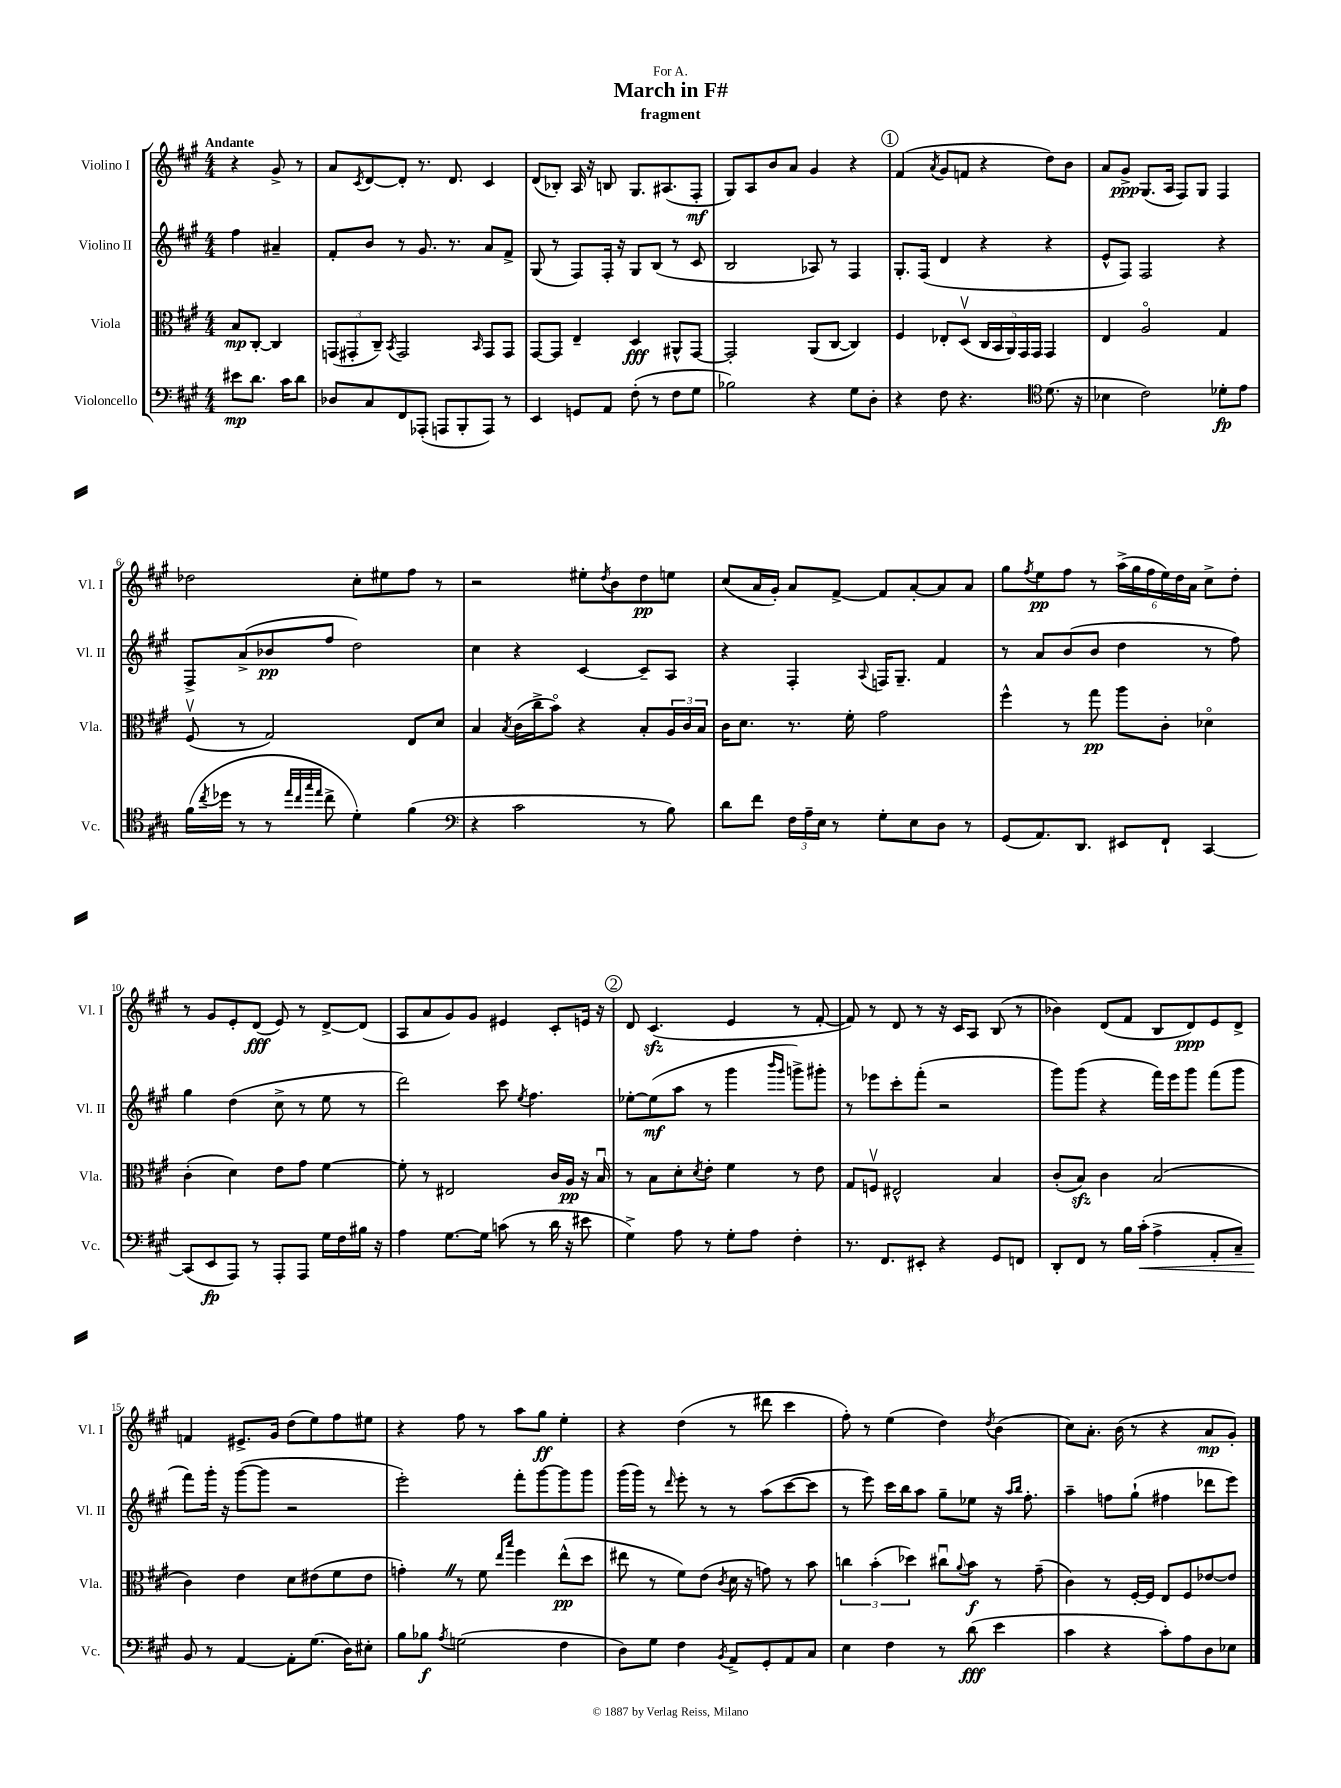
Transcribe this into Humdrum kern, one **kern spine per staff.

**kern	**dynam	**kern	**dynam	**kern	**dynam	**kern	**dynam
*part4	*part4	*part3	*part3	*part2	*part2	*part1	*part1
*staff4	*staff4	*staff3	*staff3	*staff2	*staff2	*staff1	*staff1
*I"Violoncello	*	*I"Viola	*	*I"Violino II	*	*I"Violino I	*
*I'Vc.	*	*I'Vla.	*	*I'Vl. II	*	*I'Vl. I	*
*clefF4	*	*clefC3	*	*clefG2	*	*clefG2	*
*k[f#c#g#]	*	*k[f#c#g#]	*	*k[f#c#g#]	*	*k[f#c#g#]	*
*M4/4	*	*M4/4	*	*M4/4	*	*M4/4	*
=	=	=	=	=	=	=	=
!	!	!	!	!	!	!LO:TX:a:B:t=Andante	!
8e#X\L	mp	8B/L	mp	4ff#\	.	4r	.
8.d\J	.	[8C#'/J	.	.	.	.	.
.	.	4C#/]	.	4a#X~/	.	8g#^/	.
16c#\KL	.	.	.	.	.	.	.
8d\J	.	.	.	.	.	8r	.
=1	=1	=1	=1	=1	=1	=1	=1
8D-X/L	.	(12GGn/L	.	8f#'/L	.	8a/L	.
.	.	12GG#X'/	.	.	.	.	.
.	.	.	.	.	.	8qc#/	.
8C#/	.	.	.	8b/J	.	[8d/	.
.	.	12C#~/J)	.	.	.	.	.
.	.	8qBB/	.	.	.	.	.
8FF#/	.	2GG#/	.	8r	.	8d'/J]	.
(8AAA-X'/J	.	.	.	8.g#/	.	8.r	.
8AAAn/L	.	.	.	.	.	.	.
.	.	.	.	8.r	.	8.d/	.
8BBB'/	.	.	.	.	.	.	.
.	.	16qqBB/	.	.	.	.	.
8AAA/J)	.	8GG#/L	.	8a/L	.	4c#/	.
8r	.	8GG#/J	.	8f#^/J	.	.	.
=2	=2	=2	=2	=2	=2	=2	=2
4EE/	.	[8GG#/L	.	(8G#/	.	(8d/L	.
.	.	8GG#/J]	.	8r	.	8B-X'/J)	.
8GGn/L	.	4E~/	.	8F#/L)	.	16A/	.
.	.	.	.	.	.	16r	.
8AA/J	.	.	.	16F#'/Jk	.	8Bn/	.
.	.	.	.	16r	.	.	.
(8F#'\	.	4D/	fff	8G#/L	.	8.G#/L	.
8r	.	.	.	(8B/J	.	.	.
.	.	.	.	.	.	(8.A#X/	.
8F#\L	.	8AA#X^^/L	.	8r	.	.	.
8G#\J	.	[8GG#/J	.	8c#/	.	8F#'/J	mf
=3	=3	=3	=3	=3	=3	=3	=3
2B-X\)	.	2GG#'/]	.	2B/	.	8G#/L)	.
.	.	.	.	.	.	8A/	.
.	.	.	.	.	.	8b/	.
.	.	.	.	.	.	8a/J	.
4r	.	(8AA/L	.	8A-X/)	.	4g#/	.
.	.	[8C#/J	.	8r	.	.	.
8G#\L	.	4C#/])	.	4F#/	.	4r	.
8D'\J	.	.	.	.	.	.	.
!!LO:REH:place=s1:t=1
=4	=4	=4	=4	=4	=4	=4	=4
4r	.	4F#/	.	8.G#'/L	.	(4f#/	.
.	.	.	.	(16F#/Jk	.	.	.
.	.	.	.	.	.	8qa/	.
8F#\	.	8E-X'/L	.	4d/	.	8g#/L	.
4.r	.	(8Dv/J	.	.	.	8fn/J	.
.	.	20C#/LL	.	4r	.	4r	.
.	.	20BB/	.	.	.	.	.
.	.	20AA/)	.	.	.	.	.
.	.	20GG#/	.	.	.	.	.
.	.	20GG#/JJ	.	.	.	.	.
*clefC4	*	*	*	*	*	*	*
(8.d\	.	4GG#/	.	4r	.	8dd\L)	.
.	.	.	.	.	.	8b\J	.
16r	.	.	.	.	.	.	.
=5	=5	=5	=5	=5	=5	=5	=5
4B-X\	.	4E/	.	8e^^/L	.	8a/L	.
.	.	.	.	8F#/J)	.	8g#^/J	ppp
2c#\)	.	2A/	.	2F#/	.	(8.G#/L	.
.	.	.	.	.	.	16A/Jk	.
.	.	.	.	.	.	8F#/L)	.
.	.	.	.	.	.	8G#/J	.
8d-X'\L	fp	4G#/	.	4r	.	4F#/	.
8e\J	.	.	.	.	.	.	.
!!LO:LB:g=z
=6	=6	=6	=6	=6	=6	=6	=6
(16f#\LL	.	(8F#v/	.	8F#^/L	.	2dd-X\	.
8qcc#/	.	.	.	.	.	.	.
16dd-X\JJ	.	.	.	.	.	.	.
8r	.	8r	.	(8a^/	.	.	.
8r	.	2G#/)	.	8b-X/	pp	.	.
32qqee/LLL	.	.	.	.	.	.	.
32qqcc#/	.	.	.	.	.	.	.
32qqgg#/	.	.	.	.	.	.	.
32qqee/JJJ	.	.	.	.	.	.	.
8cc#^\	.	.	.	8ff#/J	.	.	.
4d'\)	.	.	.	2dd\)	.	8cc#'\L	.
.	.	.	.	.	.	8ee#X\	.
(4f#\	.	8E/L	.	.	.	8ff#\J	.
.	.	8d/J	.	.	.	8r	.
=7	=7	=7	=7	=7	=7	=7	=7
*clefF4	*	*	*	*	*	*	*
4r	.	4B/	.	4cc#\	.	2r	.
.	.	8qB/	.	.	.	.	.
2c#\	.	(16c#\LL	.	4r	.	.	.
.	.	16cc#^\J	.	.	.	.	.
.	.	8b\J)	.	.	.	.	.
.	.	4r	.	[4c#/	.	8ee#X'\L	.
.	.	.	.	.	.	8qdd/	.
.	.	.	.	.	.	8b\	.
8r	.	8B'/L	.	8c#~/L]	.	8dd\	pp
8B\)	.	24A/L	.	8A/J	.	8een\J	.
.	.	24c#/	.	.	.	.	.
.	.	24B/JJ	.	.	.	.	.
=8	=8	=8	=8	=8	=8	=8	=8
8d\L	.	16c#\KL	.	4r	.	(8cc#/L	.
.	.	8.d\J	.	.	.	.	.
8f#\J	.	.	.	.	.	16a/L	.
.	.	.	.	.	.	16g#'/JJ)	.
24F#\LL	.	8.r	.	4F#'/	.	8a/L	.
24A~\	.	.	.	.	.	.	.
24E\JJ	.	.	.	.	.	.	.
8r	.	.	.	.	.	[8f#^/J	.
.	.	16f#'\	.	.	.	.	.
.	.	.	.	8qqA/	.	.	.
8G#'\L	.	2g#\	.	16Fn/KL	.	8f#/L]	.
.	.	.	.	8.G#~/J	.	.	.
8E\	.	.	.	.	.	[8a'/	.
8D\J	.	.	.	4f#/	.	8a/]	.
8r	.	.	.	.	.	8a/J	.
=9	=9	=9	=9	=9	=9	=9	=9
(8GG#/L	.	4ff#^^\	.	8r	.	8gg#\L	.
.	.	.	.	.	.	8qff#/	.
8.AA/)	.	.	.	8a/L	.	8ee\	pp
.	.	8r	.	(8b/	.	8ff#\J	.
8.DD/J	.	.	.	.	.	.	.
.	.	8gg#\	pp	8b/J	.	8r	.
8EE#X/L	.	8aa\L	.	4dd\	.	(24aa^\LL	.
.	.	.	.	.	.	24gg#\	.
.	.	.	.	.	.	24ff#\	.
8FF#`/J	.	8c#'\J	.	.	.	24ee\)	.
.	.	.	.	.	.	24dd\	.
.	.	.	.	.	.	24a\JJ	.
[4CC#/	.	4d-X\	.	8r	.	8cc#^\L	.
.	.	.	.	8ff#\)	.	8dd'\J	.
!!LO:LB:g=z
=10	=10	=10	=10	=10	=10	=10	=10
(8CC#/L]	.	(4c#'\	.	4gg#\	.	8r	.
8EE/	fp	.	.	.	.	8g#/L	.
8AAA/J)	.	4d\)	.	(4dd\	.	8e'/	.
8r	.	.	.	.	.	(8d/J	fff
8AAA'/L	.	8e\L	.	8cc#^\	.	8e/)	.
8AAA/J	.	8g#\J	.	8r	.	8r	.
16G#\LL	.	[4f#\	.	8ee\	.	[8d^/L	.
16F#\	.	.	.	.	.	.	.
16B#X\JJ	.	.	.	8r	.	(8d/J]	.
16r	.	.	.	.	.	.	.
=11	=11	=11	=11	=11	=11	=11	=11
4A\	.	8f#'\]	.	2ddd\)	.	8A/L	.
.	.	8r	.	.	.	8a/	.
[8.G#\L	.	2E#X/	.	.	.	8g#/)	.
.	.	.	.	.	.	8g#/J	.
16G#\Jk]	.	.	.	.	.	.	.
(8cn\	.	.	.	8ccc#\	.	4e#X/	.
.	.	.	.	8qee/	.	.	.
8r	.	.	.	4.ff#\	.	.	.
16d\	.	16c#/LL	.	.	.	8c#'/L	.
16r	.	16A/JJ	pp	.	.	.	.
8e#X\	.	16r	.	.	.	16en/Jk	.
.	.	16Bu/	.	.	.	16r	.
!!LO:REH:place=s1:t=2
=12	=12	=12	=12	=12	=12	=12	=12
4G#^\)	.	8r	.	[8ee-X'\L	.	8d/	.
.	.	8B\L	.	(8ee-\]	mf	(4.c#zz/	.
8A\	.	8d'\	.	8aa\J	.	.	.
.	.	8qd/	.	.	.	.	.
8r	.	8e'\J	.	8r	.	.	.
8G#'\L	.	4f#\	.	4ggg#\	.	4e/	.
8A\J	.	.	.	.	.	.	.
.	.	.	.	16qqbbb/LL	.	.	.
.	.	.	.	16qqggg#/JJ	.	.	.
4F#'\	.	8r	.	8gggn^\L)	.	8r	.
.	.	8e\	.	8ggg#X'\J	.	[8f#'/	.
=13	=13	=13	=13	=13	=13	=13	=13
8.r	.	8G#/L	.	8r	.	8f#/])	.
.	.	8Fnv/J	.	8eee-X\L	.	8r	.
8.FF#/L	.	.	.	.	.	.	.
.	.	2E#X^^/	.	8ccc#'\	.	8d/	.
8EE#X'/J	.	.	.	(8fff#'\J	.	8r	.
4r	.	.	.	2r	.	16r	.
.	.	.	.	.	.	16c#/KL	.
.	.	.	.	.	.	8A/J	.
8GG#/L	.	4B/	.	.	.	(8B/	.
8FFn/J	.	.	.	.	.	8r	.
=14	=14	=14	=14	=14	=14	=14	=14
8DD'/L	.	(8c#'/L	.	8ggg#\L)	.	4b-X\)	.
8FF#/J	.	8Bzz/J)	.	(8ggg#\J	.	.	.
8r	.	4c#\	.	4r	.	(8d/L	.
16B\LL	.	.	.	.	.	8f#/J	.
!	!LO:HP:b	!	!	!	!	!	!
(16c#'\JJ	<	.	.	.	.	.	.
4A^\	.	(2B/	.	16fff#\LL)	.	8B/L	.
.	.	.	.	16eee\J	.	.	.
.	.	.	.	8ggg#\J	.	8d/)	ppp
8AA'/L	.	.	.	(8fff#\L	.	8e/	.
8C#~/J)	.	.	.	8ggg#\J	.	8d^/J	.
!!LO:LB:g=z
=15	=15	=15	=15	=15	=15	=15	=15
8BB/	.	4c#\)	.	8fff#\L)	.	4fn/	.
8r	[	.	.	16ggg#'\Jk	.	.	.
.	.	.	.	16r	.	.	.
[4AA/	.	4e\	.	([8ggg#\L	.	8.e#X^/L	.
.	.	.	.	8ggg#\J]	.	.	.
.	.	.	.	.	.	16g#/Jk	.
8AA'\L]	.	8d\L	.	2r	.	(8dd\L	.
(8.G#\J	.	(8e#X\	.	.	.	8ee\)	.
.	.	8f#\	.	.	.	8ff#\	.
16D\KL)	.	.	.	.	.	.	.
8E#X'\J	.	8e#\J	.	.	.	8ee#X\J	.
=16	=16	=16	=16	=16	=16	=16	=16
8B\L	.	4gn'Z\)	.	2eee'\)	.	4r	.
8B-X\J	f	.	.	.	.	.	.
8qA/	.	.	.	.	.	.	.
(2Gn\	.	8r	.	.	.	8ff#\	.
.	.	8f#\	.	.	.	8r	.
.	.	16qqee/LL	.	.	.	.	.
.	.	16qqbb/JJ	.	.	.	.	.
.	.	4ff#\	.	8fff#'\L	.	8aa\L	.
.	.	.	.	[8ggg#\	.	8gg#\J	ff
4F#\	.	(8ee^^\L	pp	8ggg#\]	.	4ee'\	.
.	.	8dd\J	.	8ggg#\J	.	.	.
=17	=17	=17	=17	=17	=17	=17	=17
8D\L)	.	8ee#X\	.	(16ggg#\LL	.	4r	.
.	.	.	.	16ggg#\JJ)	.	.	.
8G#\J	.	8r	.	8r	.	.	.
.	.	.	.	16qqddd/	.	.	.
4F#\	.	8f#\L)	.	8eee'\	.	(4dd\	.
.	.	(8e\J	.	8r	.	.	.
8qBB/	.	8qc#/	.	.	.	.	.
8AA^/L	.	16d\	.	8r	.	8r	.
.	.	16r	.	.	.	.	.
8GG#'/	.	8gn\)	.	(8aa\L	.	8ddd#X\	.
8AA/	.	8r	.	[8ccc#\	.	4ccc#\	.
8C#/J	.	8b\	.	8ccc#\J]	.	.	.
=18	=18	=18	=18	=18	=18	=18	=18
4E\	.	6ccn\	.	8r	.	8ff#'\)	.
.	.	.	.	8eee\)	.	8r	.
.	.	(6b'\	.	.	.	.	.
4F#\	.	.	.	16ccc#\LL	.	(4ee\	.
.	.	.	.	16bb\J	.	.	.
.	.	6dd-X\)	.	.	.	.	.
.	.	.	.	8aa\J	.	.	.
8r	.	8cc#Xu\L	.	8gg#~\L	.	4dd\)	.
.	.	8qqa/	.	.	.	.	.
(8d\	fff	8b\J	f	8ee-X\J	.	.	.
.	.	.	.	.	.	8qdd/	.
4e\	.	8r	.	16r	.	(4b\	.
.	.	.	.	16qqaa/LL	.	.	.
.	.	.	.	16qqbb/JJ	.	.	.
.	.	.	.	8.ff#'\	.	.	.
.	.	(8g#~\	.	.	.	.	.
=19	=19	=19	=19	=19	=19	=19	=19
4c#\	.	4c#\)	.	4aa~\	.	8cc#\L)	.
.	.	.	.	.	.	8.a'\J	.
4r	.	8r	.	8ffn\L	.	.	.
.	.	.	.	.	.	(16b\	.
.	.	[16F#'/LL	.	(8gg#`\J	.	8r	.
.	.	16F#/JJ]	.	.	.	.	.
8c#'\L)	.	8E/L	.	4ff#X\	.	4r	.
8A\	.	8F#/	.	.	.	.	.
8D\	.	[8e-X/	.	8ddd-X\L	.	8a/L	mp
8E-X\J	.	8e-/J]	.	8eee\J)	.	8g#'/J)	.
==	==	==	==	==	==	==	==
*-	*-	*-	*-	*-	*-	*-	*-
